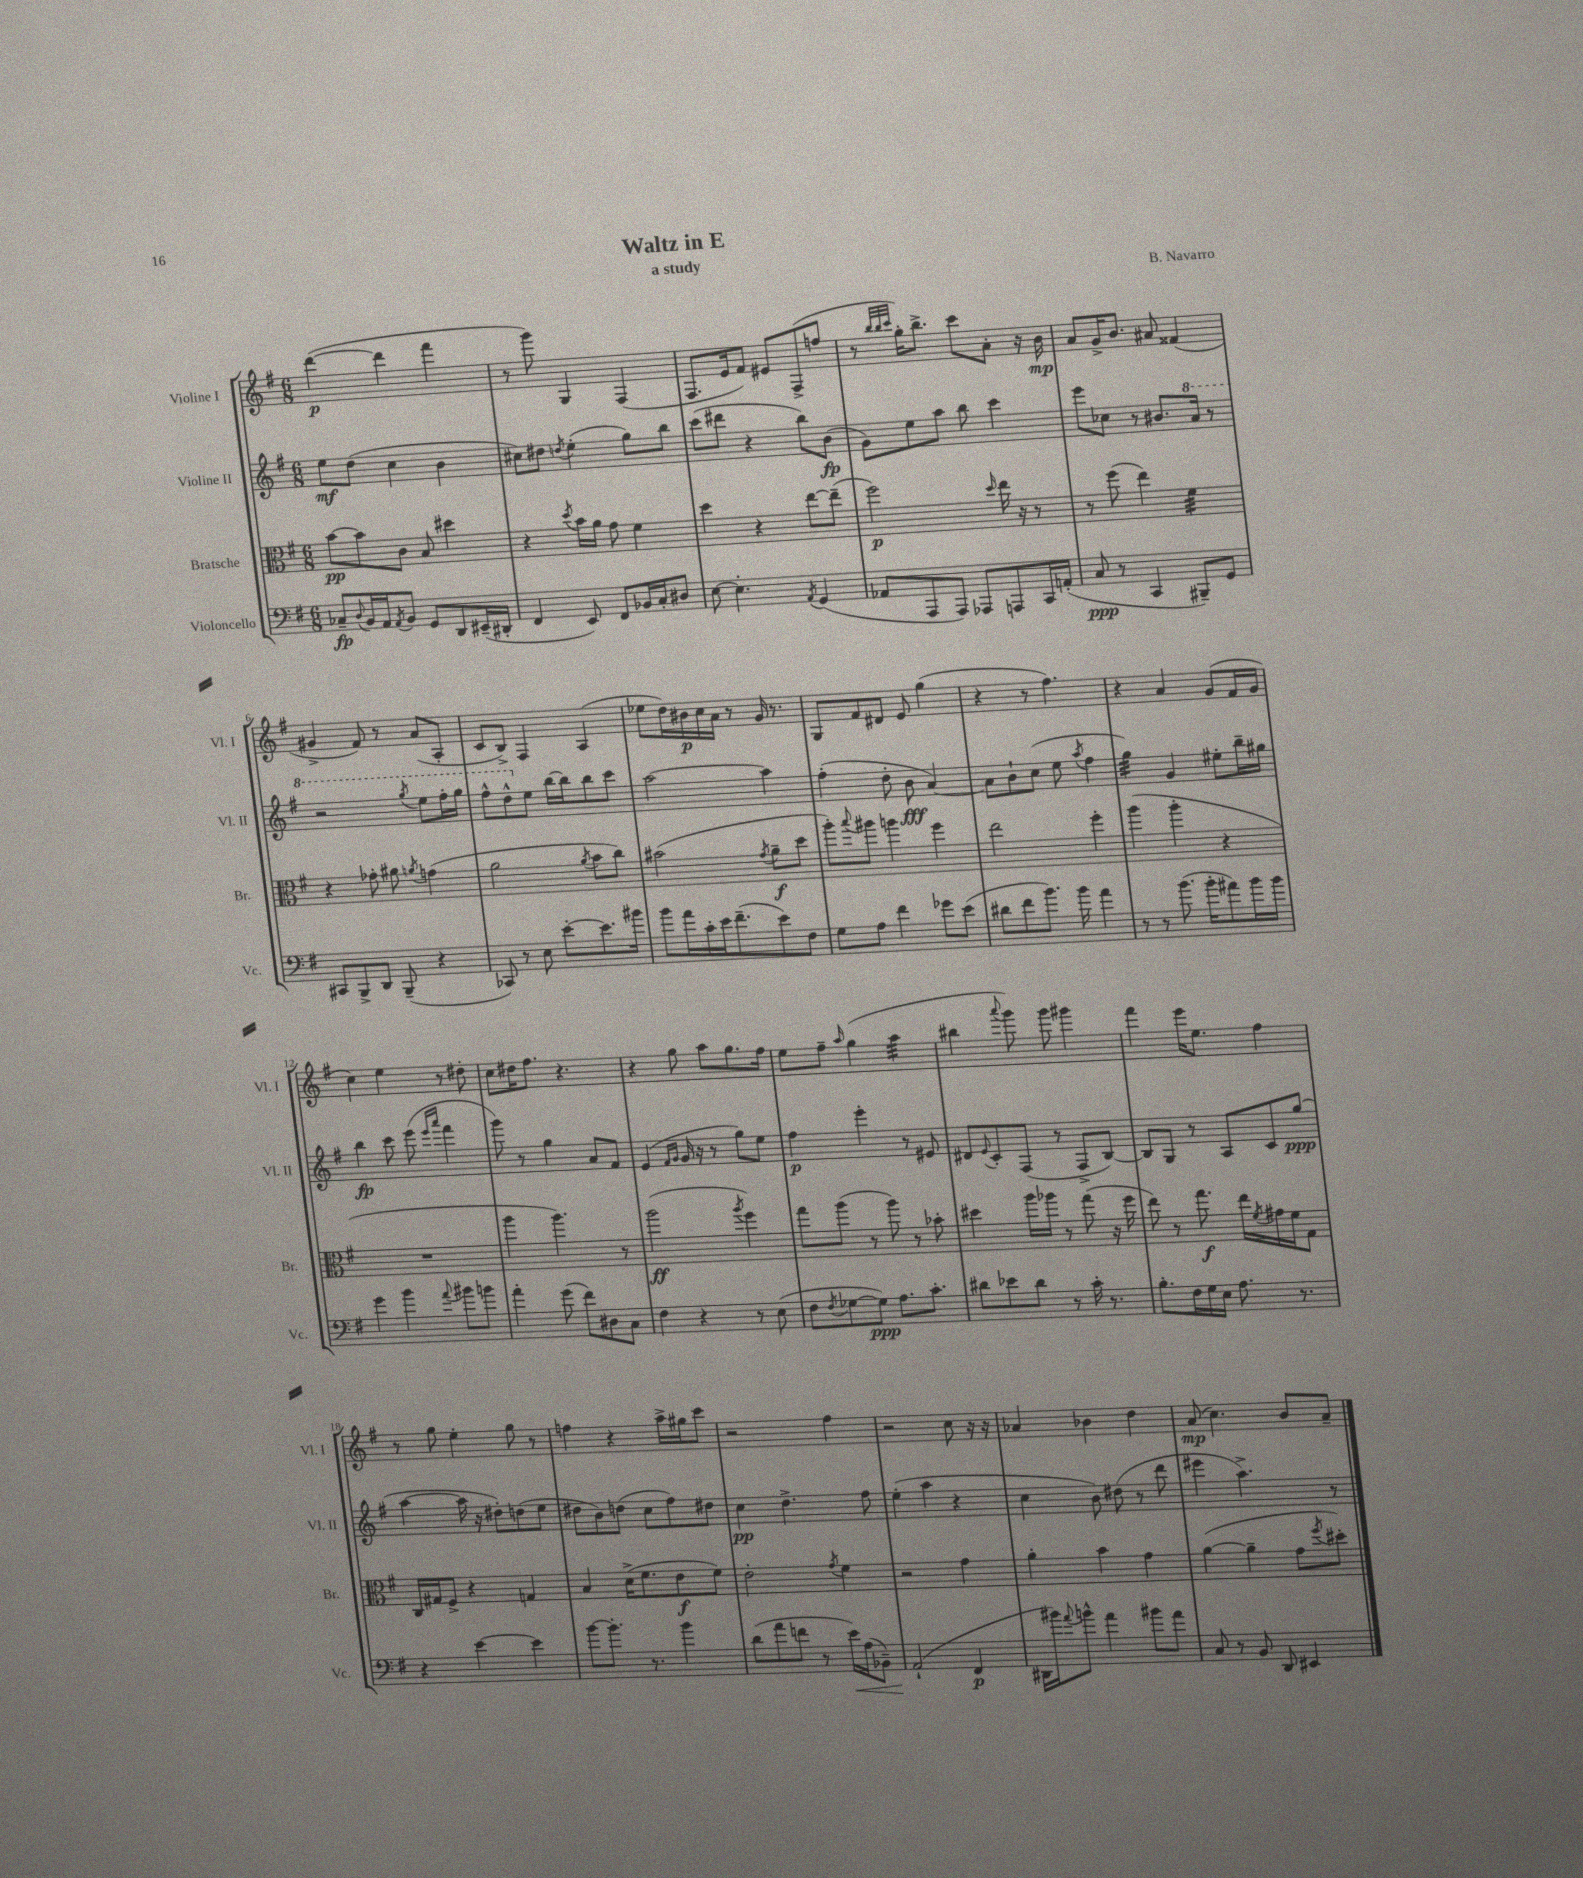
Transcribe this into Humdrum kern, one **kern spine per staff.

**kern	**kern	**kern	**kern
*staff4	*staff3	*staff2	*staff1
*clefF4	*clefC3	*clefG2	*clefG2
*k[f#]	*k[f#]	*k[f#]	*k[f#]
*M6/8	*M6/8	*M6/8	*M6/8
8C-~	[8b	8ee	([4ddd
8qqD	.	.	.
16BB	8b]	(8dd	.
16AA	.	.	.
8qAA	.	.	.
8BB	8c	4cc	4ddd]
8GG	8B	.	.
8DD	4dd#	4b	4fff#
(16EE#~	.	.	.
16DD#'	.	.	.
=	=	=	=
4FF#	4r	8cc#)	8r
.	.	8dd#	8ggg)
.	8qdd	8qdd	.
8EE)	16b	(4ee'	4G
.	16a	.	.
8FF#	8g	.	.
16BB-	4f#	8gg)	(4F#
16C'	.	.	.
8D#	.	8bb	.
=	=	=	=
[8E	4dd	(8ccc	8.F#
4.E']	.	8ddd#	.
.	.	.	16e
.	4r	4r	8f#)
.	.	.	8e#
8qAA	.	.	.
(4GG	[8ee	8bb)	(8F#^
.	(8ee~]	(8b	8ff
=	=	=	=
8AA-	2ff#)	8g)	8r
.	.	.	32qqbb
.	.	.	32qqbb
.	.	.	32qqccc
8AAA	.	8ee	16gg')
.	.	.	8.bb^
8AAA)	.	8aa	.
8AAA-	.	8bb	8ccc
.	16qqdd	.	.
8AAA	16ee	4ccc	8a'
.	16r	.	.
16CC	8r	.	16r
(16AA'	.	.	16b
=	=	=	=
8C	8r	8eee	8a
8r	(8ff#	8cc-	16g^
.	.	.	8.b
4CC	4ee)	8r	.
.	.	8.b#	8a#
8BBB#~)	4f#	.	(4f##
.	.	16aa	.
8GG	.	8r	.
=	=	=	=
8CC#	4r	2r	4g#^
8BBB^	.	.	.
8DD	8g-'	.	8f#)
(8BBB~	8a#	.	8r
.	8qa	8qggg	.
4r	(4g	8eee	(8a
.	.	16fff#'	8A'
.	.	16ggg	.
=	=	=	=
8CC-)	2a	8fff#^^	8c
8r	.	8ddd^^	8B^)
8E	.	8ee	4F#
[8e'	.	[16bb	.
.	.	16bb]	.
.	8qa	.	.
8.e]	8b	8bb	(4A
.	8cc)	8ccc	.
16b#	.	.	.
=	=	=	=
8b	(2b#	[2aa	8ee-
16a	.	.	16dd)
16c'	.	.	16b#
16e	.	.	16cc
(8.f#~	.	.	16a
.	.	.	8r
.	8qg	.	.
8e)	8a~	4aa]	16g
.	.	.	8.r
8F#	8dd	.	.
=	=	=	=
8G	8aa')	(4ff#'	8G
.	8qqbb	.	.
8A	8aa#	.	8f#
4f#	4aa	8dd'	8d#
.	.	8b	8e
8g-	4ff#	[4a)	(4gg
(8e	.	.	.
=	=	=	=
8d#	2ee	8a]	4r
8f#	.	8b`	.
8.b)	.	(8cc	8r
.	.	8ee	4.ff#)
16b	.	.	.
.	.	8qaa	.
4a	4ff#'	4ff#	.
=	=	=	=
8r	(4aa	4gg)	4r
8r	.	.	.
(8.b	4aa'	4g	4a
16b'	.	.	.
8a#)	4r	8ee#'	(8g
16b	.	16bb~	16f#
16b	.	16gg#	16g
=	=	=	=
4g	2.r	4bb	4cc)
4b	.	8ccc	4ee
.	.	(8eee	.
.	.	16qqeee	.
8qqa	.	16qqaaa	.
8b#	.	4fff#	8r
8b	.	.	8dd#'
=	=	=	=
4a'	4aa	8ggg)	8cc
.	.	8r	16dd#
.	.	.	8.ff#
(8g	4.aa)	4gg	.
8f#)	.	.	4.r
8D#	.	8a	.
8C	8r	8f#	.
=	=	=	=
4F#	(2aa	(4e	4r
.	.	16qqf#	.
.	.	16qqg	.
4r	.	16g	8gg
.	.	16r	.
.	.	8r	8aa
.	8qaa	.	.
8r	4ff#)	8gg)	8.gg
(8E	.	8ee	.
.	.	.	16ff#
=	=	=	=
8F#	8gg	4ff#	8ee
8qF#	.	.	.
[8G-	(8aa	.	8ff#~
.	.	.	16qqaa
8G-])	8r	4eee'	(4gg
8.A	8aa)	.	.
.	8r	8r	4aa
8.c'	.	.	.
.	8b-'	8e#	.
=	=	=	=
8d#	4dd#	8d#	4bb#
.	.	8qqe	.
8e-	.	8c'	.
.	.	.	8qqaaa
8d#	16aa	(8F#	8ggg)
.	16aa-	.	.
8r	8r	8r	8ggg
16c'	(8gg	8F#^	4ggg#
8.r	.	.	.
.	16r	[8B)	.
.	16ff#	.	.
=	=	=	=
8.B'	8ee)	8B]	4fff#
.	8r	8G	.
16F#	.	.	.
16G	8.gg	8r	16eee
16E	.	.	8.ee
8.A	.	8A	.
.	16ee	.	.
.	8qf#	.	.
.	16g#	8c	4ff#
8.r	16f#	.	.
.	8G	(8gg	.
=	=	=	=
4r	16C	[4aa	8r
.	16G#	.	.
.	8F#^	.	8gg
[4e	4r	16aa]	4ee'
.	.	16r	.
.	.	8dd#')	.
4e]	4G	(8dd	8gg
.	.	8ee	8r
=	=	=	=
[8b	4B	8dd#	4ff
8.b']	.	8b)	.
.	(16d^	(8dd	4r
8.r	8.f#	.	.
.	.	8cc	.
4b	8e	8ff#)	16aa^
.	.	.	16gg#
.	8f#)	8dd#	8ccc
=	=	=	=
(8d	2e'	4cc	2r
8a	.	.	.
8f	.	4.dd^	.
8r	.	.	.
.	8qg	.	.
16e)	4f#	.	4ff#
(16A	.	.	.
8BB-~)	.	8ff#	.
=	=	=	=
(2AA`	2r	(4ee'	2r
.	.	4aa	.
4FF#	4g	4r	8cc
.	.	.	16r
.	.	.	16r
=	=	=	=
16DD#	4a'	4cc	4a-
16b#)	.	.	.
8qqa	.	.	.
8b^^	.	.	.
4a	4b	8b)	4b-
.	.	(8dd#	.
8b#	4g	8r	4dd
8a	.	8ddd	.
=	=	=	=
8C	([4a	4eee#	(8a
8r	.	.	4.cc)
8BB	4a~]	4.aa^)	.
8DD	.	.	.
4EE#	8g	.	8b
.	8qff#	.	.
.	8dd#')	8r	8a~
==	==	==	==
*-	*-	*-	*-
